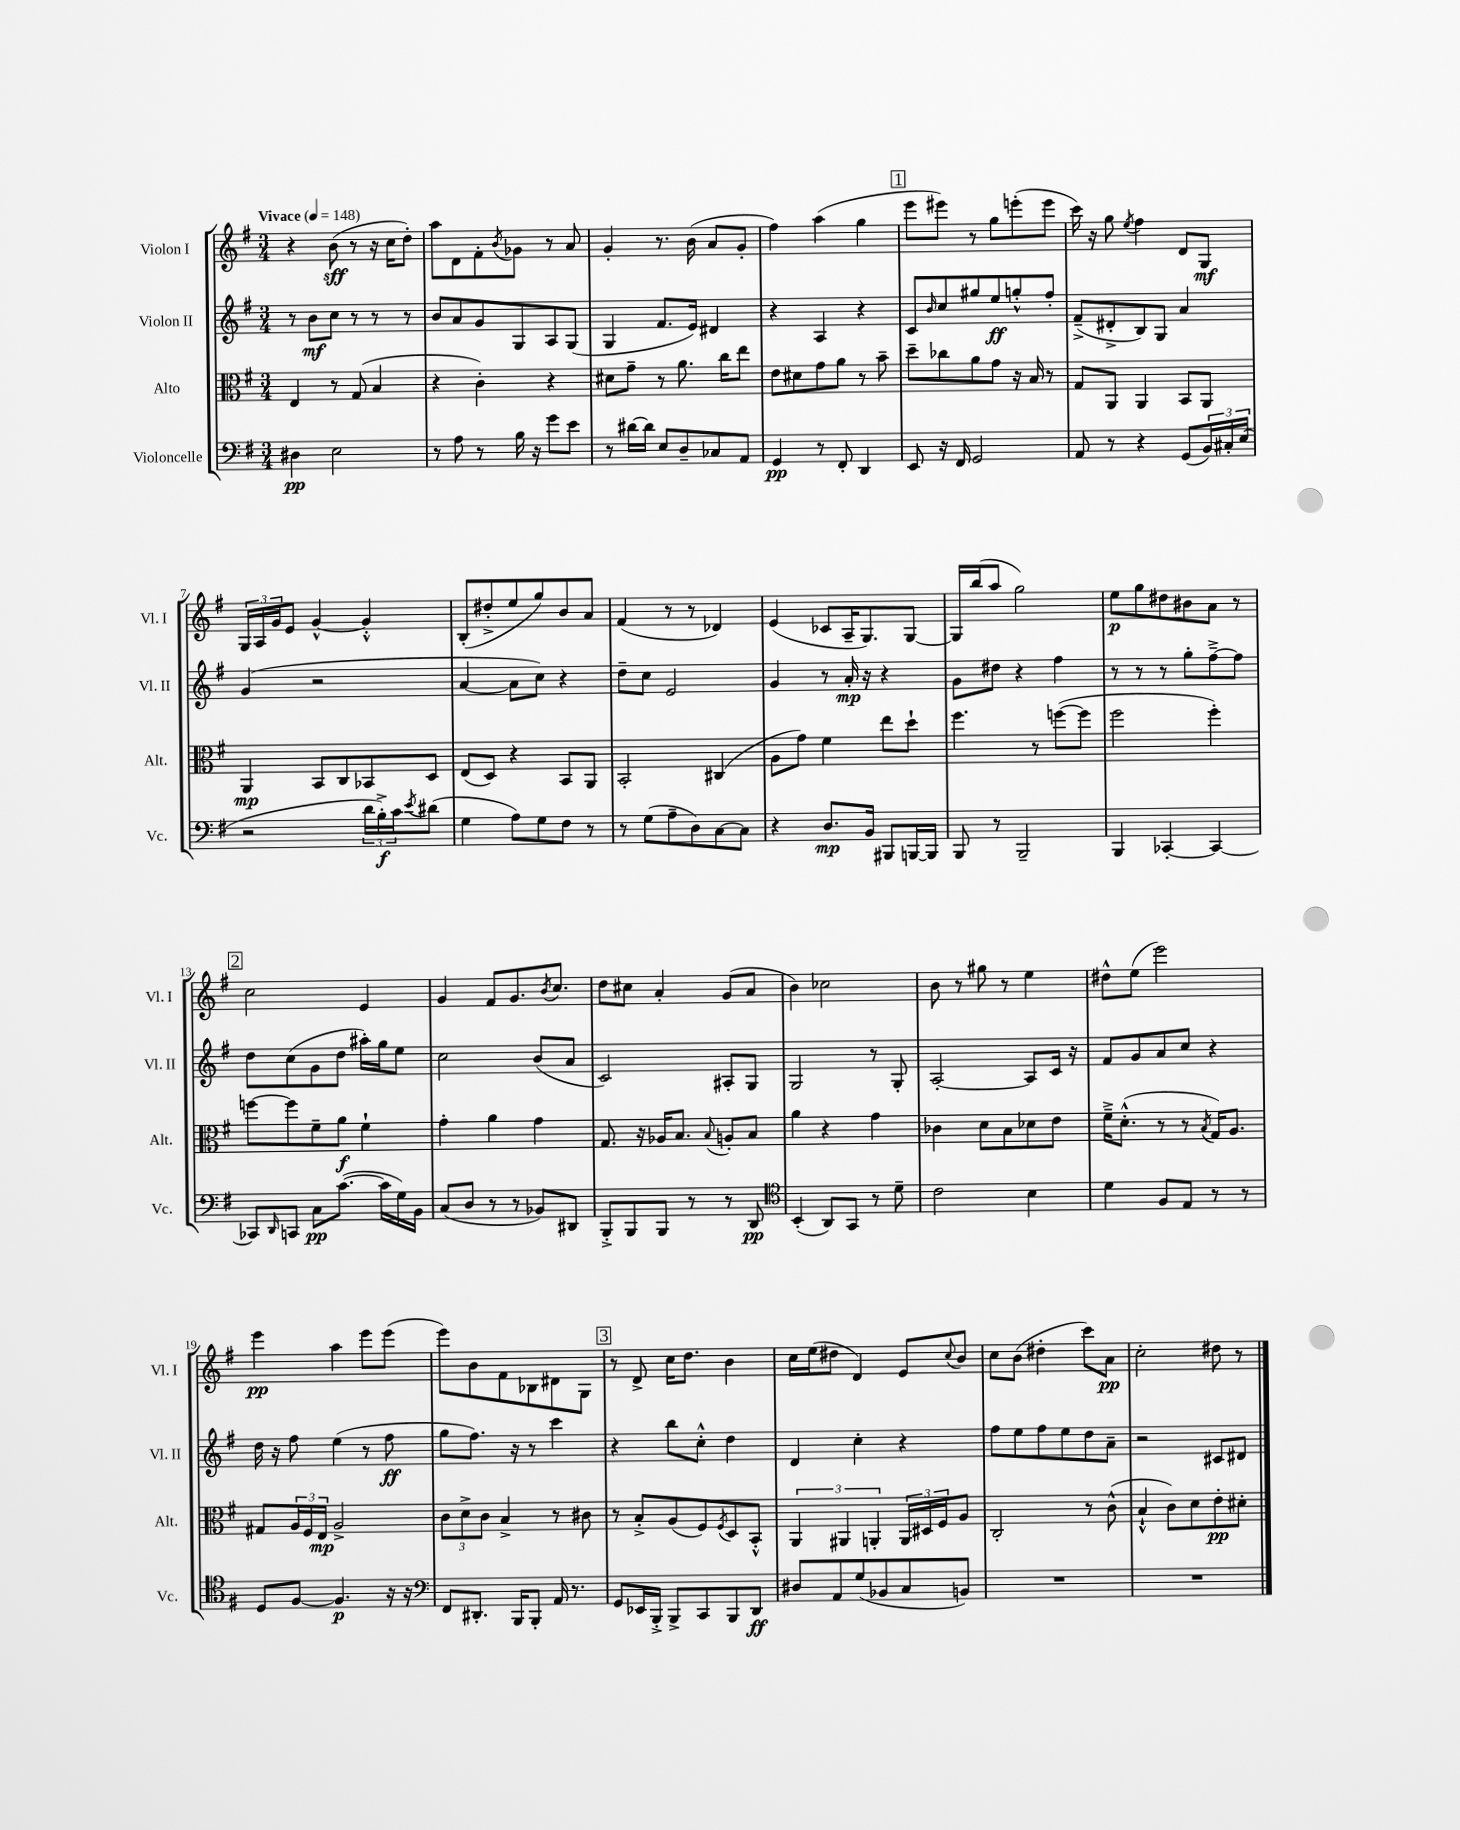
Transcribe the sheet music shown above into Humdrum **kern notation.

**kern	**kern	**kern	**kern
*staff4	*staff3	*staff2	*staff1
*clefF4	*clefC3	*clefG2	*clefG2
*k[f#]	*k[f#]	*k[f#]	*k[f#]
*M3/4	*M3/4	*M3/4	*M3/4
*MM148	*MM148	*MM148	*MM148
4D#	4E	8r	4r
.	.	8b	.
2E	8r	8cc	(8b
.	(8G	8r	8r
.	4B	8r	16r
.	.	.	16cc
.	.	8r	8dd')
=	=	=	=
8r	4r	8b	8aa
8A	.	8a	8d
8r	4c')	8g	8f#'
.	.	.	8qb
16B	.	8G	8g-
16r	.	.	.
8g	4r	8A	8r
8e	.	(8G	8a
=	=	=	=
8r	8d#	4G	4g'
[16d#	8g~	.	.
16d#]	.	.	.
8E	8r	8.f#	8.r
8D~	8.a	.	.
.	.	16e)	(16b
8C-	.	4d#	8a
.	16cc	.	.
8AA	8ee	.	8g'
=	=	=	=
4GG	8e	4r	4ff#)
.	8d#	.	.
8r	8g	4A	(4aa
8FF#'	8a	.	.
4DD	8r	4r	4gg
.	8b~	.	.
=	=	=	=
8EE	8dd~	8c	8eee
.	.	16qqb	.
16r	8cc-	8cc	8eee#)
16FF#	.	.	.
2GG	8a	8gg#	8r
.	8g	8ee	8gg
.	16r	8gg'^^	(8eee'
.	16B	.	.
.	8r	8ff#'	8eee
=	=	=	=
8AA	8G	(8f#~^	16ccc)
.	.	.	16r
8r	8AA	8d#'^	8gg
.	.	.	8qee
4r	4AA	8B)	4ff#
.	.	8G	.
(8GG	8BB	4a	8d
24BB)	8AA	.	8G
24C#'	.	.	.
(24E	.	.	.
=	=	=	=
2r	4AA	(4g	24G
.	.	.	24A
.	.	.	24g
.	.	.	8e
.	8BB	2r	[4g^^
.	8C	.	.
24d	8BB-	.	4g'^^]
24B'^)	.	.	.
24c	.	.	.
8qe	.	.	.
(8d#	8D	.	.
=	=	=	=
4G	(8E	[4a	(8B'
.	8D)	.	8dd#'^
8A)	4r	8a]	8ee
8G	.	8cc)	8gg)
8F#	8BB	4r	8b
8r	8AA	.	8a
=	=	=	=
8r	2BB'	8dd~	(4f#
(8G	.	8cc	.
8A~	.	2e	8r
8D)	.	.	8r
[8C	(4C#	.	4d-)
8C]	.	.	.
=	=	=	=
4r	8A	4g	(4e
.	8g)	.	.
8.D	4f#	8r	8c-
.	.	16a'	16A~
16BB	.	16r	8.G)
8BBB#	8ee	4r	.
[16BBB	8dd`	.	[8G
16BBB]	.	.	.
=	=	=	=
8BBB	4.ff#	8g	16G]
.	.	.	(16bb
8r	.	8dd#	8aa
2BBB~	.	4r	2gg)
.	8r	.	.
.	([8ff	4ff#	.
.	8ff]	.	.
=	=	=	=
4BBB	2ff#	8r	8ee
.	.	8r	8gg
[4CC-'	.	8r	8dd#
.	.	8gg'	8b#
4CC-_	4ff#')	[8ff#~^	8a
.	.	8ff#]	8r
=	=	=	=
8CC-]	[8ff	8dd	2cc
16qqDD	.	.	.
8CC	8ff]	(8cc	.
8C	8f#~	8g	.
([8.c	8a	8dd	.
.	4f#`	16aa#')	4e
16c]	.	16gg	.
16G)	.	8ee	.
16BB	.	.	.
=	=	=	=
(8C	4g'	2cc	4g
8D	.	.	.
8r	4a	.	8f#
8r	.	.	8.g
8BB-)	4g	(8b	.
.	.	.	8qb
.	.	.	8.cc
8DD#	.	8a	.
=	=	=	=
8BBB'^	8.G	2c)	8dd
8BBB	.	.	8cc#
.	16r	.	.
8BBB	16A-	.	4a'
.	8.B	.	.
8r	.	.	.
.	8qqB	.	.
8r	8A'	8A#'	(8g
8DD	8B	8G	8a
=	=	=	=
*clefC4	*	*	*
(4BB'	4a	2G	4b)
8AA)	4r	.	2cc-
8GG	.	.	.
8r	4g	8r	.
8d~	.	8G'	.
=	=	=	=
2c	4c-	[2A'	8b
.	.	.	8r
.	8d	.	8gg#
.	8B	.	8r
4B	8d-	8A]	4ee
.	8e	16c	.
.	.	16r	.
=	=	=	=
4d	16f#~^	8f#	8dd#^^
.	(8.d'^^	.	.
.	.	8g	(8ee
8F#	8r	8a	2eee)
8E	8r	8cc	.
.	8qB	.	.
8r	16G)	4r	.
.	8.A	.	.
8r	.	.	.
=	=	=	=
8D	8G#	16dd	4eee
.	.	16r	.
[8F#	24A	8ff#	.
.	24F#	.	.
.	24E	.	.
4.F#]	2A^	(4ee	4aa
.	.	8r	8eee
16r	.	8ff#	(8eee
16r	.	.	.
=	=	=	=
*clefF4	*	*	*
8FF#	12c	8gg	8eee)
.	12d^	.	.
8.DD#'	.	8.ff#)	8b
.	12c	.	.
.	4B^	.	8f#
16BBB	.	16r	.
8BBB'	.	8r	8B-
16AA	8r	4ccc	8d#
8.r	.	.	.
.	8c#	.	8G
=	=	=	=
8GG	8r	4r	8r
16EE-	8B'^	.	8d^
16BBB'^	.	.	.
8BBB^	(8A	8bb	16cc
.	.	.	8.dd
8CC	8F#)	8cc'^^	.
.	8qF#	.	.
8BBB	8D	4dd	4b
8DD	8BB'^^	.	.
=	=	=	=
8D#	6AA	4d	16cc
.	.	.	(16ee
8AA	.	.	8dd#
.	6AA#	.	.
(8G	.	4cc'	4d)
.	6AA'	.	.
8BB-	.	.	.
8C	24AA	4r	8e
.	24D#	.	.
.	24F#	.	.
.	.	.	8qqcc
8BB)	8A	.	8b
=	=	=	=
2.r	2C'	8ff#	8cc
.	.	8ee	(8b
.	.	8ff#	4dd#'
.	.	8ee	.
.	8r	8dd	8ccc)
.	(8c^^	8a~	8a
=	=	=	=
2.r	4B`^^	2r	2cc'
.	8c)	.	.
.	8d	.	.
.	8e'	8c#	8dd#
.	8d#'	8d#	8r
==	==	==	==
*-	*-	*-	*-
